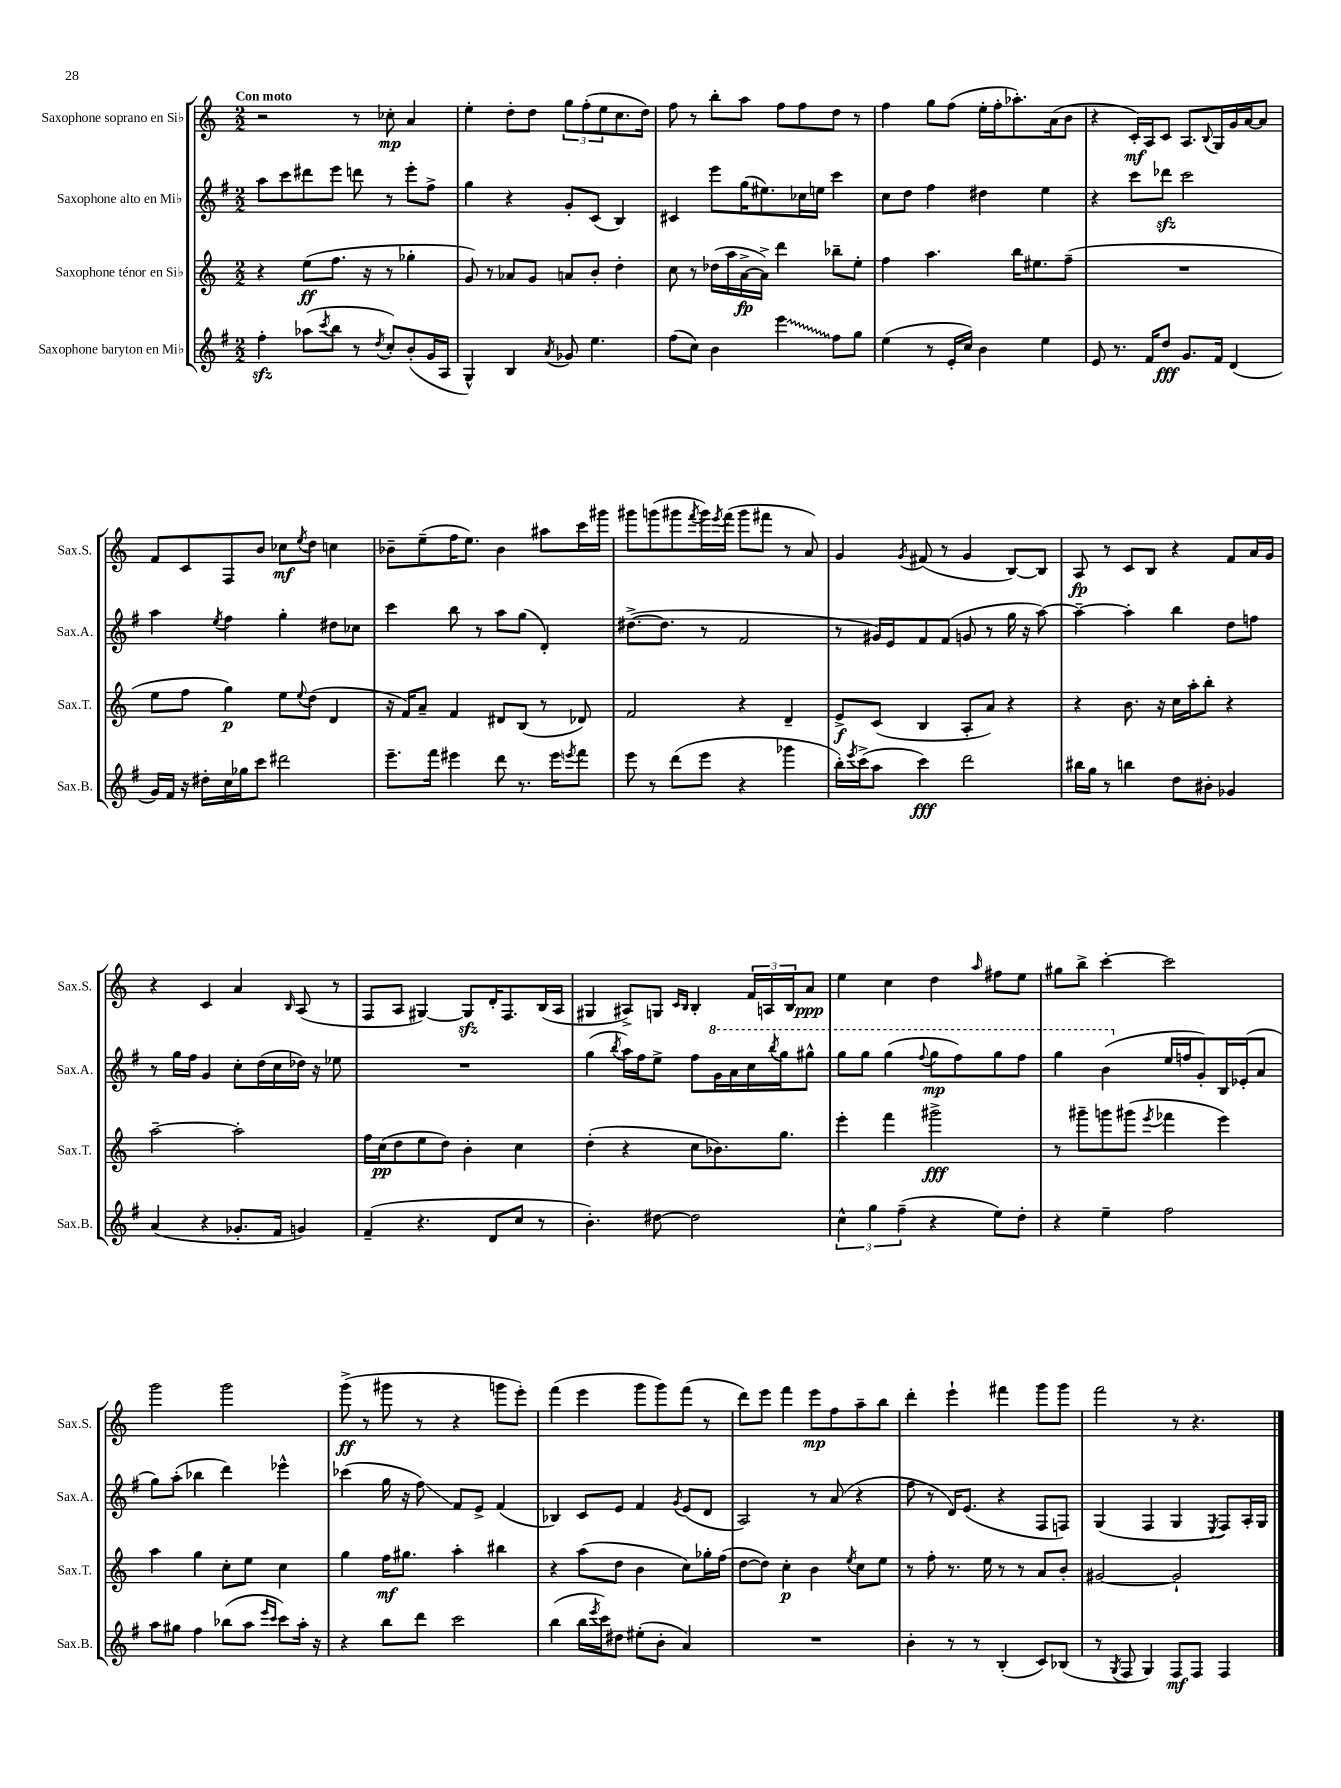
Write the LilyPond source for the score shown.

<<
\new StaffGroup <<
\new Staff = "s0" \with { instrumentName = "Saxophone soprano en Sib" shortInstrumentName = "Sax.S." } {
    \clef treble \key c \major \numericTimeSignature \time 2/2 \tempo "Con moto"
    r2 r8 ces''8-.\mp a'4 |
    e''4-. d''8-. d''8 \tuplet 3/2 { g''8 f''8-.( e''8 } c''8. d''16) |
    f''8 r8 b''8-. a''8 f''8 f''8 d''8 r8 |
    f''4 g''8 f''8( e''16-. f''16-. aes''8.-.) a'16( b'8 |
    r4 c'16-.\mf) a16 c'8 a8. \appoggiatura { b8 } g16 g'16 a'16~ a'8 |
    f'8 c'8 f8 b'8 ces''8\mf \acciaccatura { e''8 } d''8 c''4 |
    bes'8-- e''8--( f''16 e''8.) bes'4 ais''8 c'''16 gis'''16 |
    gis'''8 g'''8( gis'''8 \acciaccatura { f'''8 } gis'''16) \acciaccatura { e'''8 } f'''16( gis'''8 fis'''8 r8 a'8) |
    g'4 \acciaccatura { g'8 } fis'8( r8 g'4 b8~) b8 |
    a8\fp r8 c'8 b8 r4 f'8 a'16 g'16 |
    r4 c'4 a'4 \grace { b16 } a8( r8 |
    f8 a8 gis4~) gis8\sfz d'16-. f8. b16( a16 |
    gis4 ais8->) g8 \grace { c'16 b16 } b4-. \tuplet 3/2 { f'16 a16 b16 } a'8\ppp |
    e''4 c''4 d''4 \grace { a''16 } fis''8 e''8 |
    gis''8 b''8-> c'''4~-. c'''2 |
    g'''2 g'''2 |
    g'''8->\ff( r8 gis'''8 r8 r4 g'''8 e'''8-.) |
    f'''4( e'''4 g'''8 g'''8) f'''8( r8 |
    d'''8) e'''8 f'''4 e'''8\mp f''8 a''8-- b''8 |
    d'''4-. e'''4-! fis'''4 g'''8 g'''8 |
    f'''2 r8 r4. \bar "|." |
}
\new Staff = "s1" \with { instrumentName = "Saxophone alto en Mib" shortInstrumentName = "Sax.A." } {
    \clef treble \key g \major \numericTimeSignature \time 2/2
    a''8 c'''8 dis'''8 e'''8 d'''8 r8 e'''8-. fis''8-> |
    g''4 r4 g'8-. c'8( b4) |
    cis'4 e'''8 g''16( eis''8.) ces''16 e''16 c'''4 |
    c''8 d''8 fis''4 dis''4 e''4 |
    r4 c'''8 des'''8\sfz c'''2 |
    a''4 \acciaccatura { e''8 } fis''4 g''4-. dis''8 ces''8 |
    c'''4 b''8 r8 a''8 g''8( d'4-.) |
    dis''8.~->( dis''8. r8 fis'2 |
    r8 gis'16) e'16 fis'8 fis'8( g'8 r8 g''16 r16 a''8~) |
    a''4~-- a''4-. b''4 d''8 f''8 |
    r8 g''16 fis''16 g'4 c''8-. d''16( c''16 des''16) r16 ees''8 |
    R1 |
    g''4( \acciaccatura { b''8 } a''16) fis''16 e''8-> fis''8 \ottava #1 g''16 a''16 c'''16 \acciaccatura { b'''8 } g'''16 gis'''8-^ |
    g'''8 g'''8 g'''4( \appoggiatura { fis'''8 } g'''8\mp fis'''8) g'''8 fis'''8 |
    g'''4 b''4( \ottava #0 e''16 f''16 g'8-.) b16 ees'16-.( a'8 |
    g''8) a''8-.( bes''4 d'''4) ees'''4-^ |
    ces'''4( g''16 r16 fis''8\glissando) fis'8 e'8-> fis'4( |
    bes4) c'8 e'8 fis'4 \acciaccatura { g'8 } e'8( d'8 |
    a2) r8 a'8( r4 |
    fis''8 r8 d'16) e'8.( r4 fis8 f8) |
    g4( fis4 g4 \acciaccatura { e8 } fis8) a16-. g16 \bar "|." |
}
\new Staff = "s2" \with { instrumentName = "Saxophone ténor en Sib" shortInstrumentName = "Sax.T." } {
    \clef treble \key c \major \numericTimeSignature \time 2/2
    r4 e''8\ff( f''8. r16 r8 ges''4-. |
    g'8) r8 aes'8 g'8 a'8 b'8-. d''4-. |
    c''8 r8 des''16( a''16 a'16~->\fp a'16->) d'''4 bes''8-- e''8-. |
    f''4 a''4. b''16 eis''8. f''8--( |
    R1 |
    e''8 f''8 g''4\p) e''8 \appoggiatura { e''8 } d''8( d'4 |
    r16 f'16) a'8-- f'4 dis'8 b8( r8 des'8) |
    f'2 r4 d'4-- |
    e'8->\f c'8( b4 a8-. a'8) r4 |
    r4 b'8. r16 c''16 a''16-. b''8-. r4 |
    a''2~-- a''2-. |
    f''16 c''16\pp( d''8 e''8 d''8) b'4-. c''4 |
    d''4-.( r4 c''8 bes'8.) g''8. |
    e'''4-. f'''4 gis'''2->\fff |
    r8 gis'''8-- g'''8 gis'''8( \acciaccatura { e'''8 } fes'''4 e'''4) |
    a''4 g''4 c''8-. e''8 c''4 |
    g''4 f''16\mf gis''8. a''4-. bis''4 |
    r4 a''8( d''8 b'4 c''8) ges''16-. f''16( |
    d''8~ d''8) c''4-.\p b'4 \acciaccatura { e''8 } c''8 e''8 |
    r8 f''8-. r8. e''16 r8 r8 a'8 b'8-. |
    gis'2~ gis'2-! \bar "|." |
}
\new Staff = "s3" \with { instrumentName = "Saxophone baryton en Mib" shortInstrumentName = "Sax.B." } {
    \clef treble \key g \major \numericTimeSignature \time 2/2
    fis''4-.\sfz aes''8( \acciaccatura { c'''8 } b''8 r8 \acciaccatura { d''8 } c''8-.) b'8-.( g'16 a16 |
    g4-^) b4 \acciaccatura { a'8 } ges'8 e''4. |
    fis''8( c''8) b'4 \once \override Glissando.style = #'zigzag e'''4\glissando fis''8 g''8 |
    e''4( r8 e'16-. c''16) b'4 e''4 |
    e'8 r8. fis'16 d''8\fff g'8. fis'16 d'4( |
    g'16) fis'16 r16 dis''16-. c''16 ges''16 c'''8 dis'''2 |
    e'''8.-- fis'''16 eis'''4 d'''8 r8. eis'''16 \acciaccatura { e'''8 } fis'''8 |
    e'''8 r8 d'''8( e'''8 r4 ges'''4 |
    b''16-.) \acciaccatura { e'''8 } c'''16->( a''8 c'''4\fff) d'''2 |
    bis''16 g''16 r8 b''4 d''8 bis'8-. ges'4 |
    a'4( r4 ges'8.-. fis'16 g'4) |
    fis'4--( r4. d'8 c''8 r8 |
    b'4.-.) dis''8~ dis''2 |
    \tuplet 3/2 { c''4-^ g''4 fis''4--( } r4 e''8) d''8-. |
    r4 e''4-- fis''2 |
    a''8 gis''8 fis''4 bes''8( a''8 \grace { e'''16 c'''16 } c'''8) a''16-. r16 |
    r4 b''8 d'''8 c'''2 |
    b''4( b''16 \acciaccatura { e'''8 } c'''16) dis''8 eis''8-.( b'8-. a'4) |
    R1 |
    b'4-. r8 r8 b4-.( c'8) bes8( |
    r8 \acciaccatura { g8 } fis8 g4) fis8\mf fis8 fis4 \bar "|." |
}
>>
>>
\layout { \context { \Score \remove "Bar_number_engraver" } }
